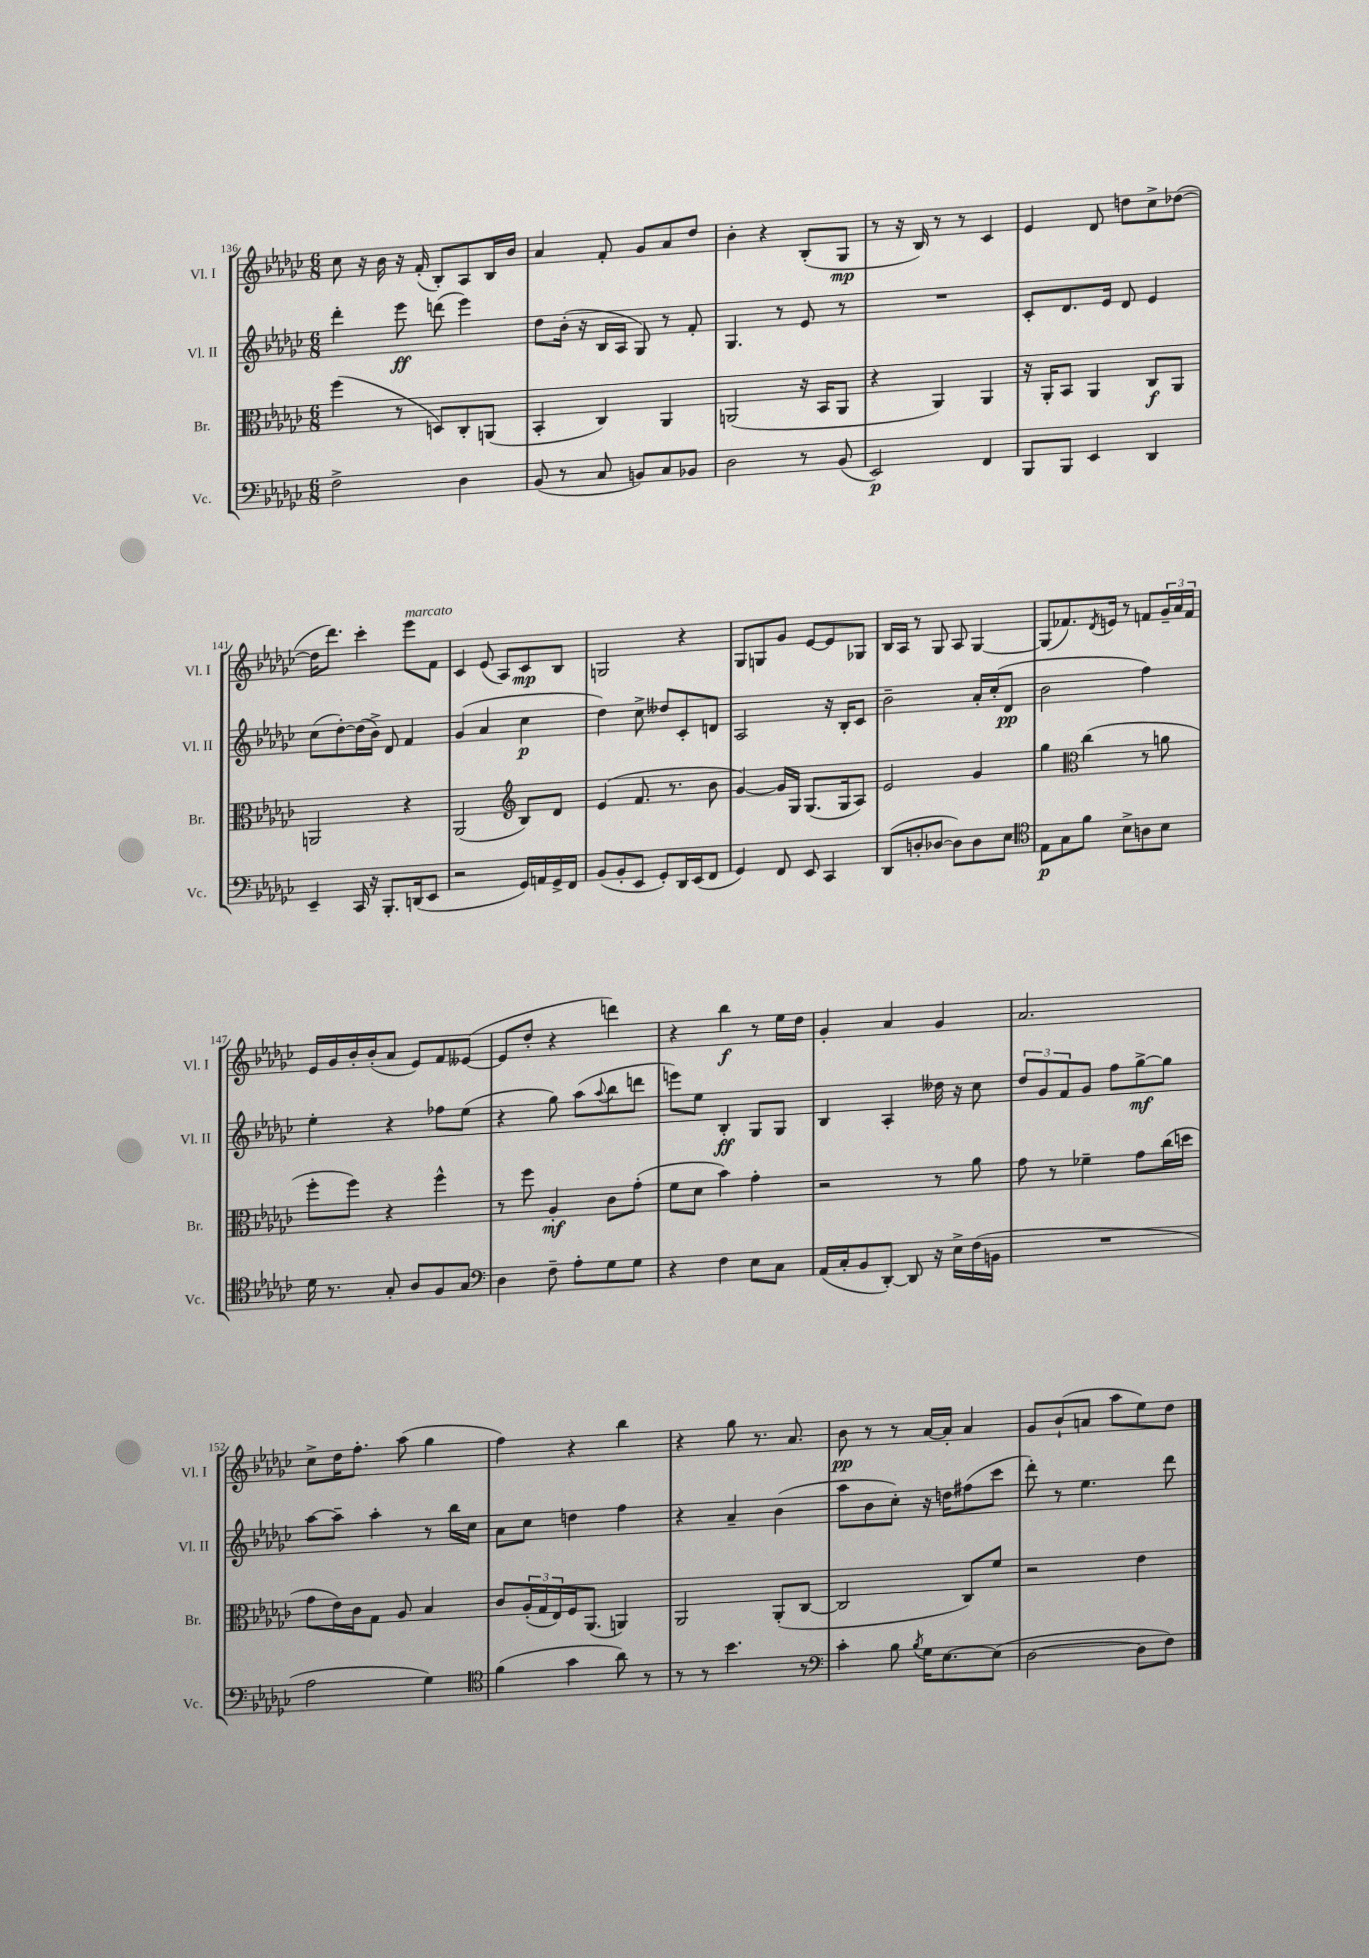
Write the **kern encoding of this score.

**kern	**dynam	**kern	**dynam	**kern	**dynam	**kern	**dynam
*part4	*part4	*part3	*part3	*part2	*part2	*part1	*part1
*staff4	*staff4	*staff3	*staff3	*staff2	*staff2	*staff1	*staff1
*I"Vc.	*	*I"Br.	*	*I"Vl. II	*	*I"Vl. I	*
*I'Vc.	*	*I'Br.	*	*I'Vl. II	*	*I'Vl. I	*
*clefF4	*	*clefC3	*	*clefG2	*	*clefG2	*
*k[b-e-a-d-g-c-]	*	*k[b-e-a-d-g-c-]	*	*k[b-e-a-d-g-c-]	*	*k[b-e-a-d-g-c-]	*
*M6/8	*	*M6/8	*	*M6/8	*	*M6/8	*
=136	=136	=136	=136	=136	=136	=136	=136
2F^\	.	(4ff\	.	4ddd-'\	.	8cc-\	.
.	.	.	.	.	.	16r	.
.	.	.	.	.	.	16b-\	.
.	.	8r	.	8eee-\	ff	16r	.
.	.	.	.	.	.	(16f'/	.
.	.	8Dn/L)	.	(8dddn\	.	8B-'/L)	.
4D-\	.	8C-'/	.	4eee-\)	.	8A-/	.
.	.	(8AAn/J	.	.	.	16B-/L	.
.	.	.	.	.	.	16b-/JJ	.
=137	=137	=137	=137	=137	=137	=137	=137
(8BB-/	.	4BB-'/	.	8dd-\L	.	4a-/	.
8r	.	.	.	(16b-'\Jk	.	.	.
.	.	.	.	16r	.	.	.
8C-/	.	4C-/)	.	16B-/LL	.	8f'/	.
.	.	.	.	16A-/JJ	.	.	.
8BBn/L)	.	.	.	8G-/)	.	8g-/L	.
8C-/	.	4AA-/	.	8r	.	8a-/	.
8BB-X/J	.	.	.	8f'/	.	8dd-/J	.
=138	=138	=138	=138	=138	=138	=138	=138
2D-\	.	(2AAn/	.	4.G-/	.	4b-'\	.
.	.	.	.	.	.	4r	.
.	.	.	.	8r	.	.	.
8r	.	16r	.	8e-/	.	(8B-'/L	.
.	.	16BB-/KL	.	.	.	.	.
(8BB-/	.	8AA/J	.	8r	.	8G-/J	mp
=139	=139	=139	=139	=139	=139	=139	=139
2EE-/)	p	4r	.	2.r	.	8r	.
.	.	.	.	.	.	16r	.
.	.	.	.	.	.	16B-/)	.
.	.	4AA-/)	.	.	.	8r	.
.	.	.	.	.	.	8r	.
4FF/	.	4AA-/	.	.	.	4c-/	.
=140	=140	=140	=140	=140	=140	=140	=140
8BBB-/L	.	16r	.	8c-'/L	.	4e-/	.
.	.	16AA-'/KL	.	.	.	.	.
8BBB-/J	.	8BB-/J	.	8.d-/	.	.	.
4EE-/	.	4AA-/	.	.	.	8d-/	.
.	.	.	.	16e-/Jk	.	.	.
.	.	.	.	8d-/	.	8ddn\L	.
4DD-/	.	8C-/L	f	4e-/	.	8cc-^\	.
.	.	8AA-/J	.	.	.	([8dd-X\J	.
!!LO:LB:g=z
=141	=141	=141	=141	=141	=141	=141	=141
4EE-~/	.	2AAn/	.	(8cc-\L	.	16dd-\KL]	.
.	.	.	.	.	.	8.ddd-\J)	.
.	.	.	.	[8dd-'\)	.	.	.
16CC-/	.	.	.	(16dd-\L]	.	4ccc-'\	.
16r	.	.	.	16b-^\JJ)	.	.	.
8.BBB-'/L	.	.	.	8d-/	.	.	.
!	!	!	!	!	!	!LO:TX:a:i:t=marcato	!
.	.	4r	.	4f/	.	8eee-\L	.
(16DDn/k	.	.	.	.	.	.	.
8EE-/J	.	.	.	.	.	8f\J	.
=142	=142	=142	=142	=142	=142	=142	=142
2r	.	(2AA-/	.	(4g-/	.	4c-/	.
.	.	.	.	4a-/	.	(8e-/	.
.	.	.	.	.	.	8A-/L)	.
*	*	*clefG2	*	*	*	*	*
16GG-/LL)	.	8B-/L)	.	4cc-\	p	8c-/	mp
16AAn/	.	.	.	.	.	.	.
16GG-^/	.	8d-/J	.	.	.	8B-/J	.
16FF/JJ	.	.	.	.	.	.	.
=143	=143	=143	=143	=143	=143	=143	=143
(8BB-/L	.	(4e-/	.	4dd-\)	.	2Gn/	.
8BB-'/	.	.	.	.	.	.	.
8EE-/J	.	8.f/	.	8cc-^\	.	.	.
8GG-'/L)	.	.	.	8dd--X/L	.	.	.
.	.	8.r	.	.	.	.	.
16DD-/L	.	.	.	8c-'/	.	4r	.
(16EE-/J	.	.	.	.	.	.	.
8FF/J	.	8b-\	.	8dn/J	.	.	.
=144	=144	=144	=144	=144	=144	=144	=144
4GG-/)	.	[4g-/)	.	2A-/	.	8G-/L	.
.	.	.	.	.	.	8Gn/	.
8FF/	.	16g-/LL]	.	.	.	8g-/J	.
.	.	16G-/JJ	.	.	.	.	.
8EE-/	.	(8.G-/L	.	.	.	[8e-/L	.
4CC-/	.	.	.	16r	.	8e-/]	.
.	.	16G-/k	.	16B-'/KL	.	.	.
.	.	8A-/J)	.	8c-/J	.	8G-X/J	.
=145	=145	=145	=145	=145	=145	=145	=145
(8DD-/L	.	2e-/	.	2b-~\	.	16B-/LL	.
.	.	.	.	.	.	16A-/JJ	.
8Dn'/	.	.	.	.	.	8r	.
[8D-X/J	.	.	.	.	.	8G-/	.
8D-\L])	.	.	.	.	.	8A-/	.
8D-\	.	4g-/	.	16a-'/LL	.	[4G-/	.
.	.	.	.	(16cc-'/J	.	.	.
8E-\J	.	.	.	8d-/J	pp	.	.
=146	=146	=146	=146	=146	=146	=146	=146
*clefC4	*	*	*	*	*	*	*
8E-\L	p	4gg-\	.	2b-\	.	(8G-/L]	.
8G-\	.	.	.	.	.	8.f-X/)	.
*	*	*clefC3	*	*	*	*	*
8f\J	.	(4cc-\	.	.	.	.	.
.	.	.	.	.	.	8qd-/	.
.	.	.	.	.	.	16en/Jk	.
8B-^\L	.	.	.	.	.	8r	.
8An\	.	8r	.	4ff\)	.	8fn/L	.
8B-\J	.	8an\	.	.	.	24g-~/L	.
.	.	.	.	.	.	24a-/	.
.	.	.	.	.	.	24f/JJ	.
!!LO:LB:g=z
=147	=147	=147	=147	=147	=147	=147	=147
16d-\	.	8ff'\L	.	4ee-'\	.	16e-/LL	.
8.r	.	.	.	.	.	16g-/	.
.	.	8ff\J)	.	.	.	16b-'/	.
.	.	.	.	.	.	(16b-'/J	.
8G-'/	.	4r	.	4r	.	8a-/J	.
8A-/L	.	.	.	.	.	8e-/L)	.
8F/	.	4ff^^\	.	8ff-X\L	.	8f/	.
8G-/J	.	.	.	(8ee-\J	.	([8e--X/J	.
=148	=148	=148	=148	=148	=148	=148	=148
*clefF4	*	*	*	*	*	*	*
4D-\	.	8r	.	4r	.	8e--/L]	.
.	.	8ff\	.	.	.	8dd-'/J	.
8F~\	.	4A-'/	mf	8gg-\)	.	4r	.
8A-'\L	.	.	.	(8aa-\L	.	.	.
.	.	.	.	8qqaa-/	.	.	.
8G-\	.	8c-\L	.	8bb-\	.	4dddn\)	.
8G-\J	.	(8g-'\J	.	8dddn\J	.	.	.
=149	=149	=149	=149	=149	=149	=149	=149
4r	.	8f\L	.	8eeen\L)	.	4r	.
.	.	8d-\J	.	8ee-\J	.	.	.
4F\	.	4b-\)	.	4B-'/	ff	4bb-\	f
8E-\L	.	4g-'\	.	8G-/L	.	8r	.
8C-\J	.	.	.	8G-/J	.	16ee-\LL	.
.	.	.	.	.	.	16dd-\JJ	.
=150	=150	=150	=150	=150	=150	=150	=150
(16AA-/LL	.	2r	.	4B-/	.	4g-'/	.
16C-'/J	.	.	.	.	.	.	.
8BB-/	.	.	.	.	.	.	.
[8DD-'/J)	.	.	.	4A-'/	.	4a-/	.
8DD-/]	.	.	.	.	.	.	.
16r	.	8r	.	16dd--X\	.	4g-/	.
16E-^\LL	.	.	.	16r	.	.	.
(16F\	.	8a-\	.	8cc-\	.	.	.
16BBn\JJ	.	.	.	.	.	.	.
=151	=151	=151	=151	=151	=151	=151	=151
2.r	.	8g-\	.	12dd-/L	.	2.a-/	.
.	.	.	.	12g-/	.	.	.
.	.	8r	.	.	.	.	.
.	.	.	.	12f/	.	.	.
.	.	4f-X~\	.	8g-/J	.	.	.
.	.	.	.	8ff\L	.	.	.
.	.	8g-\L	.	[8gg-^\	mf	.	.
.	.	(16cc-\L	.	8gg-\J]	.	.	.
.	.	16ddn\JJ	.	.	.	.	.
!!LO:LB:g=z
=152	=152	=152	=152	=152	=152	=152	=152
2A-\	.	8g-\L	.	[8aa-\L	.	8cc-^\L	.
.	.	16e-\L)	.	8aa-~\J]	.	16dd-\K	.
.	.	16c-\J	.	.	.	8.ff'\J	.
.	.	8G-\J	.	4aa-'\	.	.	.
.	.	8A-/	.	.	.	(8aa-\	.
4G-\)	.	4B-/	.	8r	.	4gg-\	.
.	.	.	.	16bb-\LL	.	.	.
.	.	.	.	16cc-\JJ	.	.	.
=153	=153	=153	=153	=153	=153	=153	=153
*clefC4	*	*	*	*	*	*	*
(4f\	.	8c-/L	.	8a-\L	.	4ff\)	.
.	.	(24A-'/L	.	8cc-\J	.	.	.
.	.	24G-/	.	.	.	.	.
.	.	24E-/)	.	.	.	.	.
4g-\	.	16F/J	.	4ddn\	.	4r	.
.	.	(8.AA-/J	.	.	.	.	.
8a-\)	.	4AAn/)	.	4ff\	.	4bb-\	.
8r	.	.	.	.	.	.	.
=154	=154	=154	=154	=154	=154	=154	=154
8r	.	2AA-/	.	4r	.	4r	.
8r	.	.	.	.	.	.	.
4.b-\	.	.	.	4a-~/	.	8gg-\	.
.	.	.	.	.	.	8.r	.
.	.	(8AA-'/L	.	(4b-\	.	.	.
.	.	.	.	.	.	8.a-/	.
8r	.	[8C-/J	.	.	.	.	.
=155	=155	=155	=155	=155	=155	=155	=155
*clefF4	*	*	*	*	*	*	*
4c-'\	.	2C-/]	.	8aa-\L	.	8b-\	pp
.	.	.	.	8b-\	.	8r	.
8B-\	.	.	.	8cc-'\J)	.	8r	.
8qB-/	.	.	.	.	.	.	.
16G-\KL	.	.	.	16r	.	[16a-/LL	.
[8.E-\	.	.	.	16ddn\KL	.	16a-'/JJ]	.
.	.	8C-/L)	.	(8ff#X\	.	4a-/	.
(8E-\J]	.	8f/J	.	8ccc-\J	.	.	.
=156	=156	=156	=156	=156	=156	=156	=156
[2D-\	.	2r	.	8ddd-'\)	.	8g-/L	.
.	.	.	.	8r	.	(8b-`/	.
.	.	.	.	4.ee-\	.	8an/J	.
.	.	.	.	.	.	8aa-\L	.
8D-\L]	.	4e-\	.	.	.	8ee-\)	.
8F\J)	.	.	.	8ddd-\	.	8dd-\J	.
==	==	==	==	==	==	==	==
*-	*-	*-	*-	*-	*-	*-	*-
